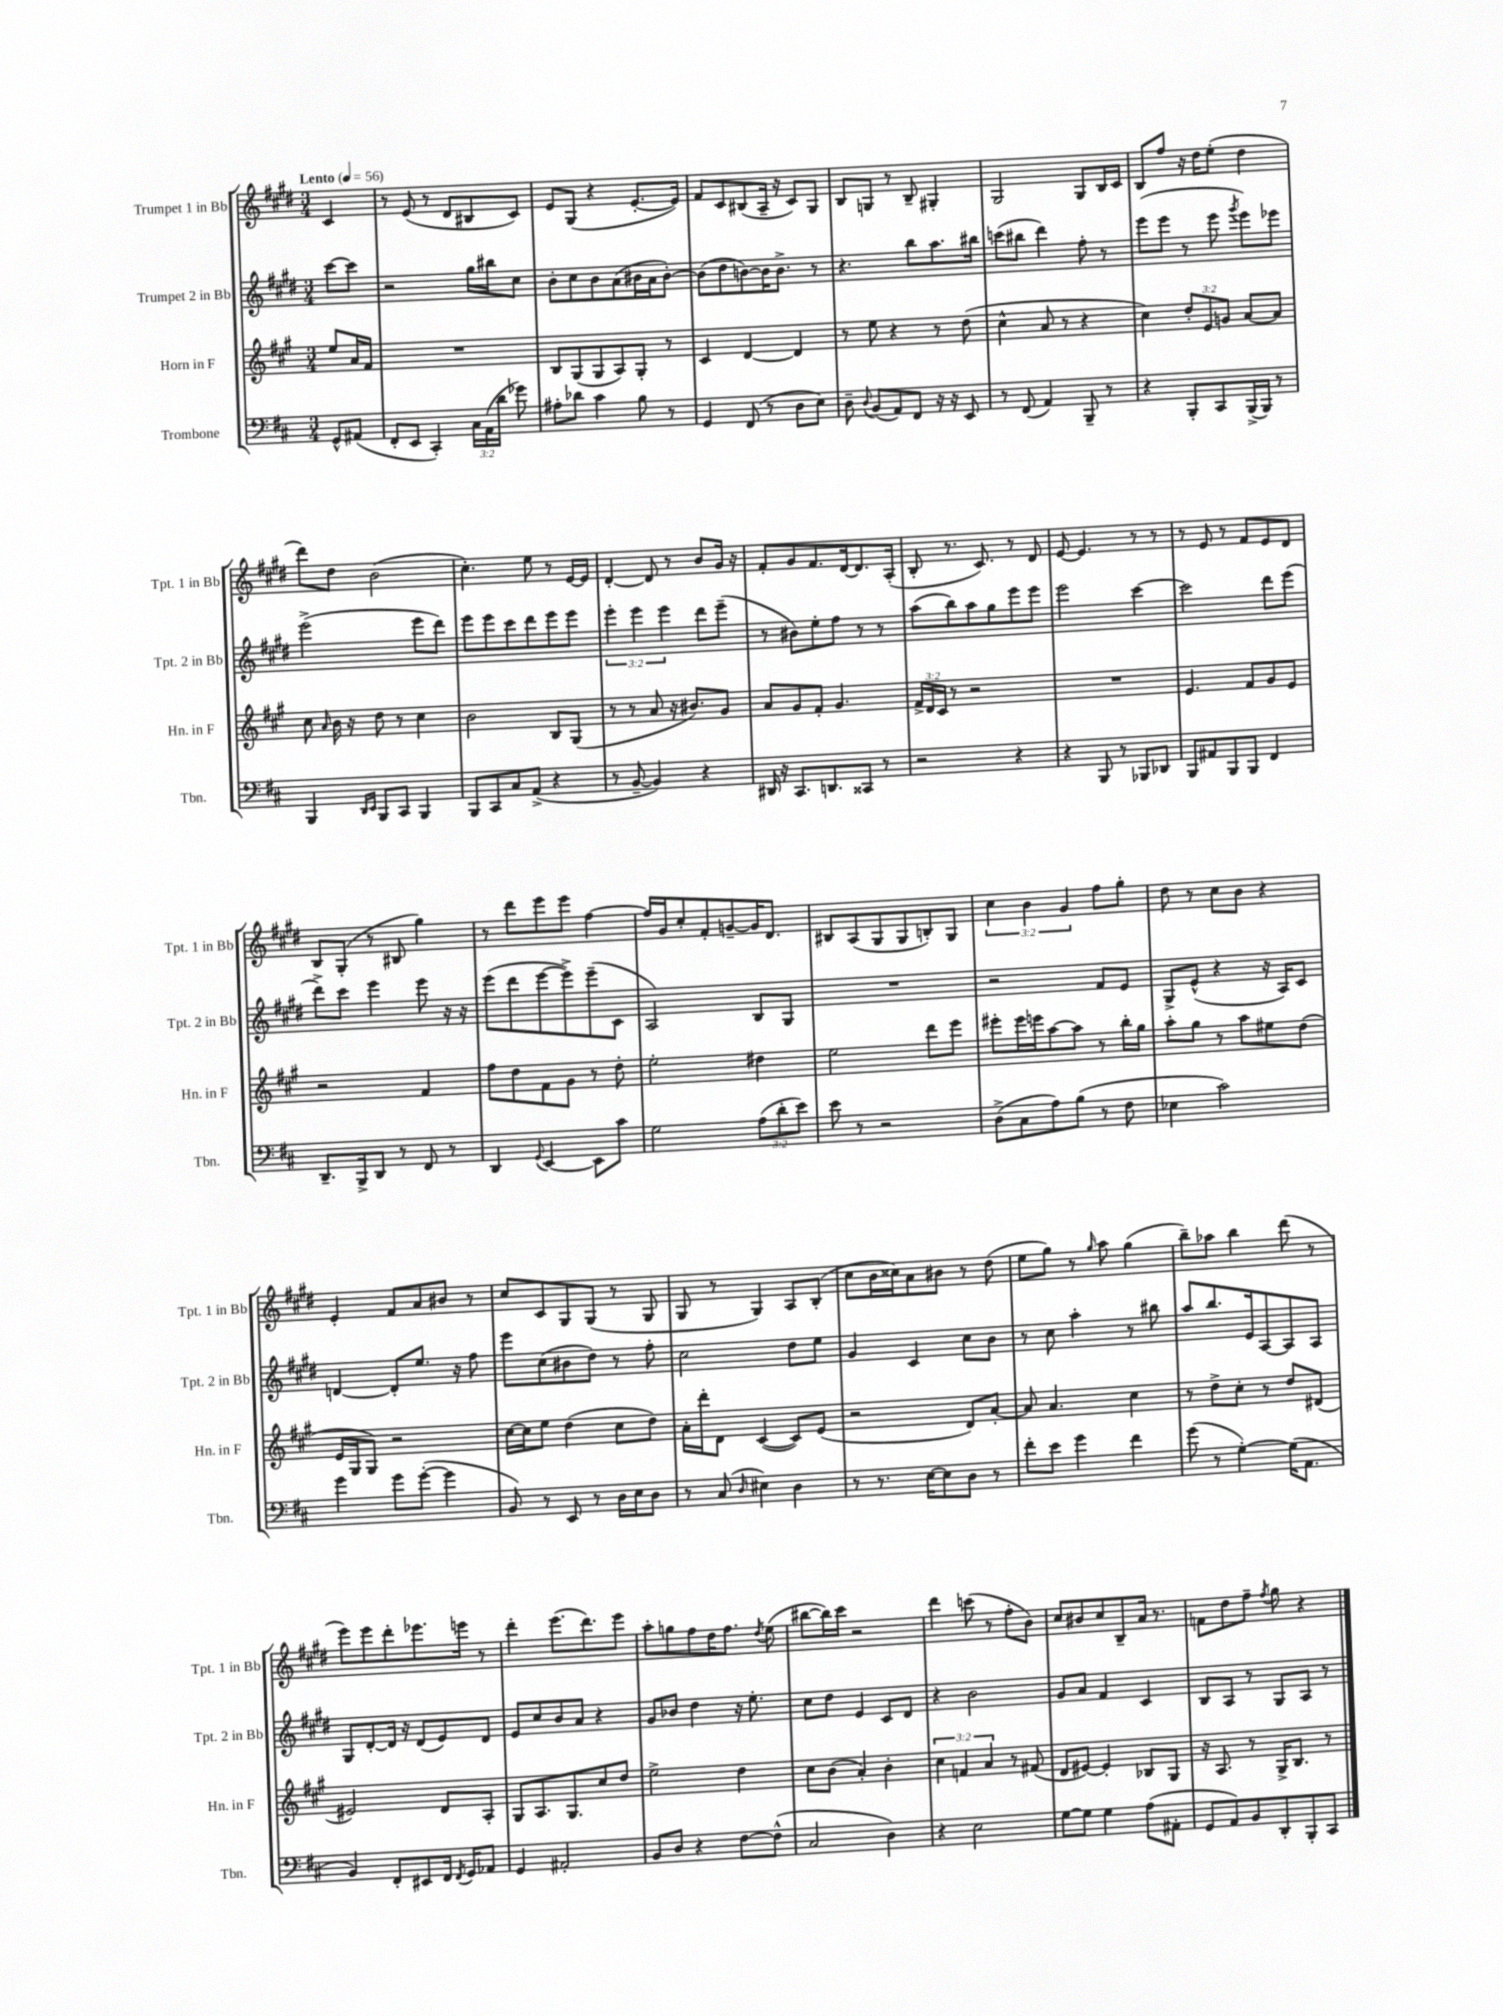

**kern	**kern	**kern	**kern
*part4	*part3	*part2	*part1
*staff4	*staff3	*staff2	*staff1
*I"Trombone	*I"Horn in F	*I"Trumpet 2 in Bb	*I"Trumpet 1 in Bb
*I'Tbn.	*I'Hn. in F	*I'Tpt. 2 in Bb	*I'Tpt. 1 in Bb
*clefF4	*clefG2	*clefG2	*clefG2
*k[f#c#]	*k[f#c#g#]	*k[f#c#g#d#]	*k[f#c#g#d#]
*M3/4	*M3/4	*M3/4	*M3/4
*MM56	*MM56	*MM56	*MM56
=	=	=	=
!	!	!	!LO:TX:a:B:t=Lento
8GG^^/L	8ee/L	[8ccc#\L	4c#/
(8AA#X/J	16a/L	8ccc#\J]	.
.	16f#/JJ	.	.
=1	=1	=1	=1
8FF#'/L	2.r	2r	8r
8EE/J	.	.	(8e/
4CC#'/)	.	.	8r
.	.	.	8d#/L
24C#\LL	.	16gg#\LL	8B#X/
(24AA\	.	.	.
.	.	16bb#X\J	.
24d\JJ	.	.	.
8g-X\)	.	8cc#\J	8c#/J)
=2	=2	=2	=2
8A#X'\L	8B/L	8b'\L	8e/L
8d-X\J	(8G#/	8cc#\	(8G#/J
4c#\	8G#/	8b\	4r
.	8A/)	(8a\	.
8B\	8G#'/J	16b#X\L	[8.e'/L
.	.	16a\J	.
8r	8r	[8b#'\J)	.
.	.	.	16e/Jk])
=3	=3	=3	=3
4GG/	4c#/	(8b#\L]	8f#/L
.	.	8dd#\	8c#/
(8FF#/	[4d/	[8bn\)	(8B#X/
8r	.	16b\K]	16A~/Jk
.	.	8.b^\J	16r
8D\L	4d/]	.	8c#/L)
8E\J)	.	8r	8G#/J
=4	=4	=4	=4
8D~\	8r	4.r	8B/L
8qqD/	.	.	.
(8BB/L	8ee\	.	8Gn/J
8AA/)	4r	.	8r
8FF#/J	.	8bb\L	8B~/
16r	8r	8.aa\	4G#X'/
16r	.	.	.
8EE/	(8dd\	.	.
.	.	16bb#X\Jk	.
=5	=5	=5	=5
8r	4cc#^^\	(8cccn\L	2G#/
(8FF#/	.	8bb#X\J	.
4AA/)	8a/	4ddd#\)	.
.	8r	.	.
8BBB~/	4r	8ff#'\	8G#/L
8r	.	8r	16B/L
.	.	.	16c#/JJ
=6	=6	=6	=6
4r	4cc#\)	(8eee\L	8B/L
.	.	8eee\J	8ff#/J
8BBB'/L	12dd'/L	8r	16r
.	.	.	16dd#\KL
.	12e/	.	.
8CC#/	.	8eee\	(8ee'\J
.	12gn/J	.	.
.	.	8qggg#/	.
(16BBB^/L	[8a/L	8eee\L)	4dd#\
16BBB/JJ)	.	.	.
8r	8a/J]	8eee-X\J	.
!!LO:LB:g=z
=7	=7	=7	=7
4BBB/	8cc#\	(2eee^\	8ddd#\L)
.	16qqa/	.	.
.	16b\	.	8dd#\J
.	16r	.	.
16qqDD/LL	.	.	.
16qqEE/JJ	.	.	.
8BBB/L	8dd\	.	(2b\
8CC#/J	8r	.	.
4BBB/	4cc#\	8eee\L	.
.	.	8ddd#\J)	.
=8	=8	=8	=8
8BBB/L	2b\	8eee\L	4.cc#'\)
8CC#/	.	8eee\	.
8C#/	.	8ccc#\	.
(8AA^/J	.	8ddd#\	8ee\
4r	8B/L	8eee\	8r
.	(8G#/J	8eee\J	[16e/LL
.	.	.	16e/JJ]
=9	=9	=9	=9
8r	8r	6eee'\	[4d#'/
[8BB~/	8r	.	.
.	.	6eee\	.
4BB/])	8a/	.	8d#/]
.	.	6eee\	.
.	16r	.	8r
.	8.b#X/L)	.	.
4r	.	8ddd#\L	8b/L
.	8g#/J	(8eee~\J	16g#/Jk
.	.	.	16r
=10	=10	=10	=10
16DD#X/	8a/L	8r	8f#'/L
16r	.	.	.
8.CC#/L	8g#/	8b#X\L)	8g#/
.	8f#'/J	8ee'\	8.f#/
8.DDn/	.	.	.
.	4.g#/	8ff#\J	.
.	.	.	[16d#/k
8CC##X/J	.	8r	8.d#/]
8r	.	8r	.
.	.	.	(16A'/Jk
=11	=11	=11	=11
2r	24f#^/LL	(8aa\L	8B'/
.	24d/	.	.
.	24c#/JJ	.	.
.	8r	8bb\)	8.r
.	2r	8aa\	.
.	.	.	8.c#/)
.	.	8gg#\	.
4r	.	8eee\	8r
.	.	8eee\J	8d#/
=12	=12	=12	=12
4r	2.r	2eee\	[8e/
.	.	.	4.e/]
8BBB/	.	.	.
8r	.	.	.
8BBB-X/L	.	[4ccc#\	8r
8DD-X/J	.	.	8r
=13	=13	=13	=13
8BBB/L	4.e/	2ccc#\]	8r
8AA#X/	.	.	8e/
8BBB/	.	.	8r
8BBB/J	8f#/L	.	8f#/L
4FF#/	8g#/	8ddd#\L	8e/
.	8e/J	(8eee\J	8d#/J
!!LO:LB:g=z
=14	=14	=14	=14
8.DD~/L	2r	8ddd#^\L)	8B/L
.	.	8ccc#\J	(8G#'/J
16BBB^/k	.	.	.
8DD/J	.	4eee\	8r
8r	.	.	8B#X/
8FF#/	4f#/	8eee\	4gg#\)
8r	.	16r	.
.	.	16r	.
=15	=15	=15	=15
4DD/	8ff#\L	(8eee\L	8r
.	8dd\	8ddd#\	8ddd#\L
8qqGG/	.	.	.
[4EE/	8f#\	[8eee\	8eee\
.	8g#\J	8eee^\])	8eee\J
8EE\L]	8r	(8eee~\	[4ff#\
8c#\J	8dd'\	8c#\J	.
=16	=16	=16	=16
2G\	2ee'\	2A/)	16ff#/LL]
.	.	.	16g#/J
.	.	.	8cc#'/
.	.	.	8f#'/
.	.	.	[8gn~/
(12A\L	4dd#X\	8B/L	16g/K]
.	.	.	8.d#/J
12d'\	.	.	.
.	.	8G#/J	.
12e\J)	.	.	.
=17	=17	=17	=17
8e\	2ee\	2.r	8B#X/L
8r	.	.	(8A/
2r	.	.	8G#/
.	.	.	8G#/
.	8ddd\L	.	8Bn'/)
.	8eee\J	.	8G#/J
=18	=18	=18	=18
(8D^\L	8eee#X'\L	2r	6cc#\
8C#\	16eee#\L	.	.
.	.	.	6b\
.	16eeen\J	.	.
8A\)	[8aa\	.	.
.	.	.	6g#/
(8B\J	8aa\J]	.	.
8r	8r	8f#/L	8ff#\L
8F#\	16bb'\LL	8e/J	8gg#'\J
.	16gg#\JJ	.	.
=19	=19	=19	=19
4E-X\	8aa'\L	8G#^/L	8dd#\
.	8gg#\J	(8e^^/J	8r
2c#\)	8r	4r	8cc#\L
.	8aa\L	.	8b\J
.	8ee#X\	16r	4r
.	.	16A/KL)	.
.	(8dd\J	8c#/J	.
!!LO:LB:g=z
=20	=20	=20	=20
4g\	16e/LL	[4dn/	4e'/
.	16G#/J	.	.
.	8G#/J)	.	.
8g\L	2r	8d'/L]	8f#/L
([8g'\J	.	8.ee/J	8a/
4g\]	.	.	8b#X/J
.	.	16r	.
.	.	8ff#\	8r
=21	=21	=21	=21
8BB/)	[16cc#\LL	8eee\L	8cc#/L
.	16cc#\J]	.	.
8r	8ee\J	(8cc#\	8c#/
8EE/	(4dd\	8b#X\	8G#/
8r	.	8dd#\J)	(8G#/J
16D\LL	8cc#\L	8r	8r
16E\J	.	.	.
8D\J	8dd\J)	8ff#'\	8G#/
=22	=22	=22	=22
8r	16a'\LL	2cc#\	8G#/
.	16ddd'\J	.	.
(8C#/	8d\J	.	8r
16qqD/	.	.	.
4E#X\)	([4c#/	.	4G#/)
4D\	8c#/L])	8dd#\L	8A/L
.	(8e/J	8ee\J	(8B'/J
=23	=23	=23	=23
8r	2r	4g#/	8cc#\L
8.r	.	.	16b\L
.	.	.	16cc##X\J)
.	.	4c#/	8a\
[16E\KL	.	.	.
8E\]	.	.	8b#X\J
8D\J	8d/L)	8cc#\L	8r
8r	[8a'/J	8b\J	(8dd#\
=24	=24	=24	=24
8f#'\L	8a/]	8r	8ee\L
8e\J	4.a/	8cc#\	8gg#\J)
4g\	.	4aa'\	8r
.	.	.	16qqgg#/
.	.	.	8aa\
4f#\	4cc#\	8r	(4gg#\
.	.	8bb#X\	.
=25	=25	=25	=25
(8g\	8r	8aa/L	8bb~\L)
8r	8dd^\L	8.bb/	8aa-X\J
[4G'\)	8cc#'\J	.	4bb\
.	.	16e/k	.
.	8r	[8A/	.
(16G\KL]	8dd/L	8A/]	(8ddd#\
8.AA\J	.	.	.
.	(8d#X/J	8A/J	8r
!!LO:LB:g=z
=26	=26	=26	=26
4BB/)	2e#X/)	8G#/L	8eee\L)
.	.	[8d#'/	8eee\
8FF#'/L	.	16d#/Jk]	8ddd#'\
.	.	16r	.
8EE#X/	.	(8d#/L	8.eee-X\
16FF#/Jk	8d/L	8e/)	.
8qFF#/	.	.	.
16GG/KL	.	.	16eeen\Jk
8AA-X/J	8A'/J	8d#/J	8r
=27	=27	=27	=27
4GG/	8G#/L	8e/L	4ddd#'\
.	8.A/	8cc#/	.
2AA#X'/	.	8b/	(8.eee\L
.	8.G#/	.	.
.	.	8a/J	.
.	.	.	8.ddd#\)
.	8cc#/	4r	.
.	8dd/J	.	8eee\J
=28	=28	=28	=28
8BB/L	2ee^\	8g#/L	8aa'\L
8D/J	.	8b-X/J	8ggn\
4r	.	4dd#\	8ff#\
.	.	.	16dd#\K
.	.	.	8.ff#\J
[8F#\L	4dd\	16r	.
.	.	8.ee'\	.
.	.	.	8qdd#/
(8F#^^\J]	.	.	(8ee\
=29	=29	=29	=29
2C#/	8cc#\L	8cc#\L	[8bb#X\L
.	(8b\J	8dd#\J	16bb#\L])
.	.	.	16ccc#\JJ
.	4a'/)	4e/	2r
4D\)	4b'\	8c#/L	.
.	.	8d#/J	.
=30	=30	=30	=30
4r	6cc#\	4r	4ddd#\
.	6fn/	.	.
2E\	.	2b\	(8cccn\
.	6a/	.	.
.	.	.	8r
.	8r	.	8ff#'\L
.	(8f#X/	.	8b\J)
=31	=31	=31	=31
[8G\L	8d/L	8g#/L	8cc#/L
8G\J]	[8e#X/J)	8a/J	8b#X/
4G\	4e#'/]	4f#/	8cc#/
.	.	.	8B~/
(8A\L	8B-X/L	4c#/	16a/Jk
.	.	.	8.r
8AA#X'\J	8G#/J	.	.
=32	=32	=32	=32
8GG/L	16r	8B/L	8fn\L
.	8.A/	.	.
8AA/)	.	8A/J	8dd#\
8BB/	8r	8r	8ff#~\J
.	.	.	8qff#/
8DD'/	16G#^/KL	8G#/L	8gg#\
.	8.B/J	.	.
8BBB'/	.	8A/J	4r
8CC#/J	8r	8r	.
==	==	==	==
*-	*-	*-	*-
